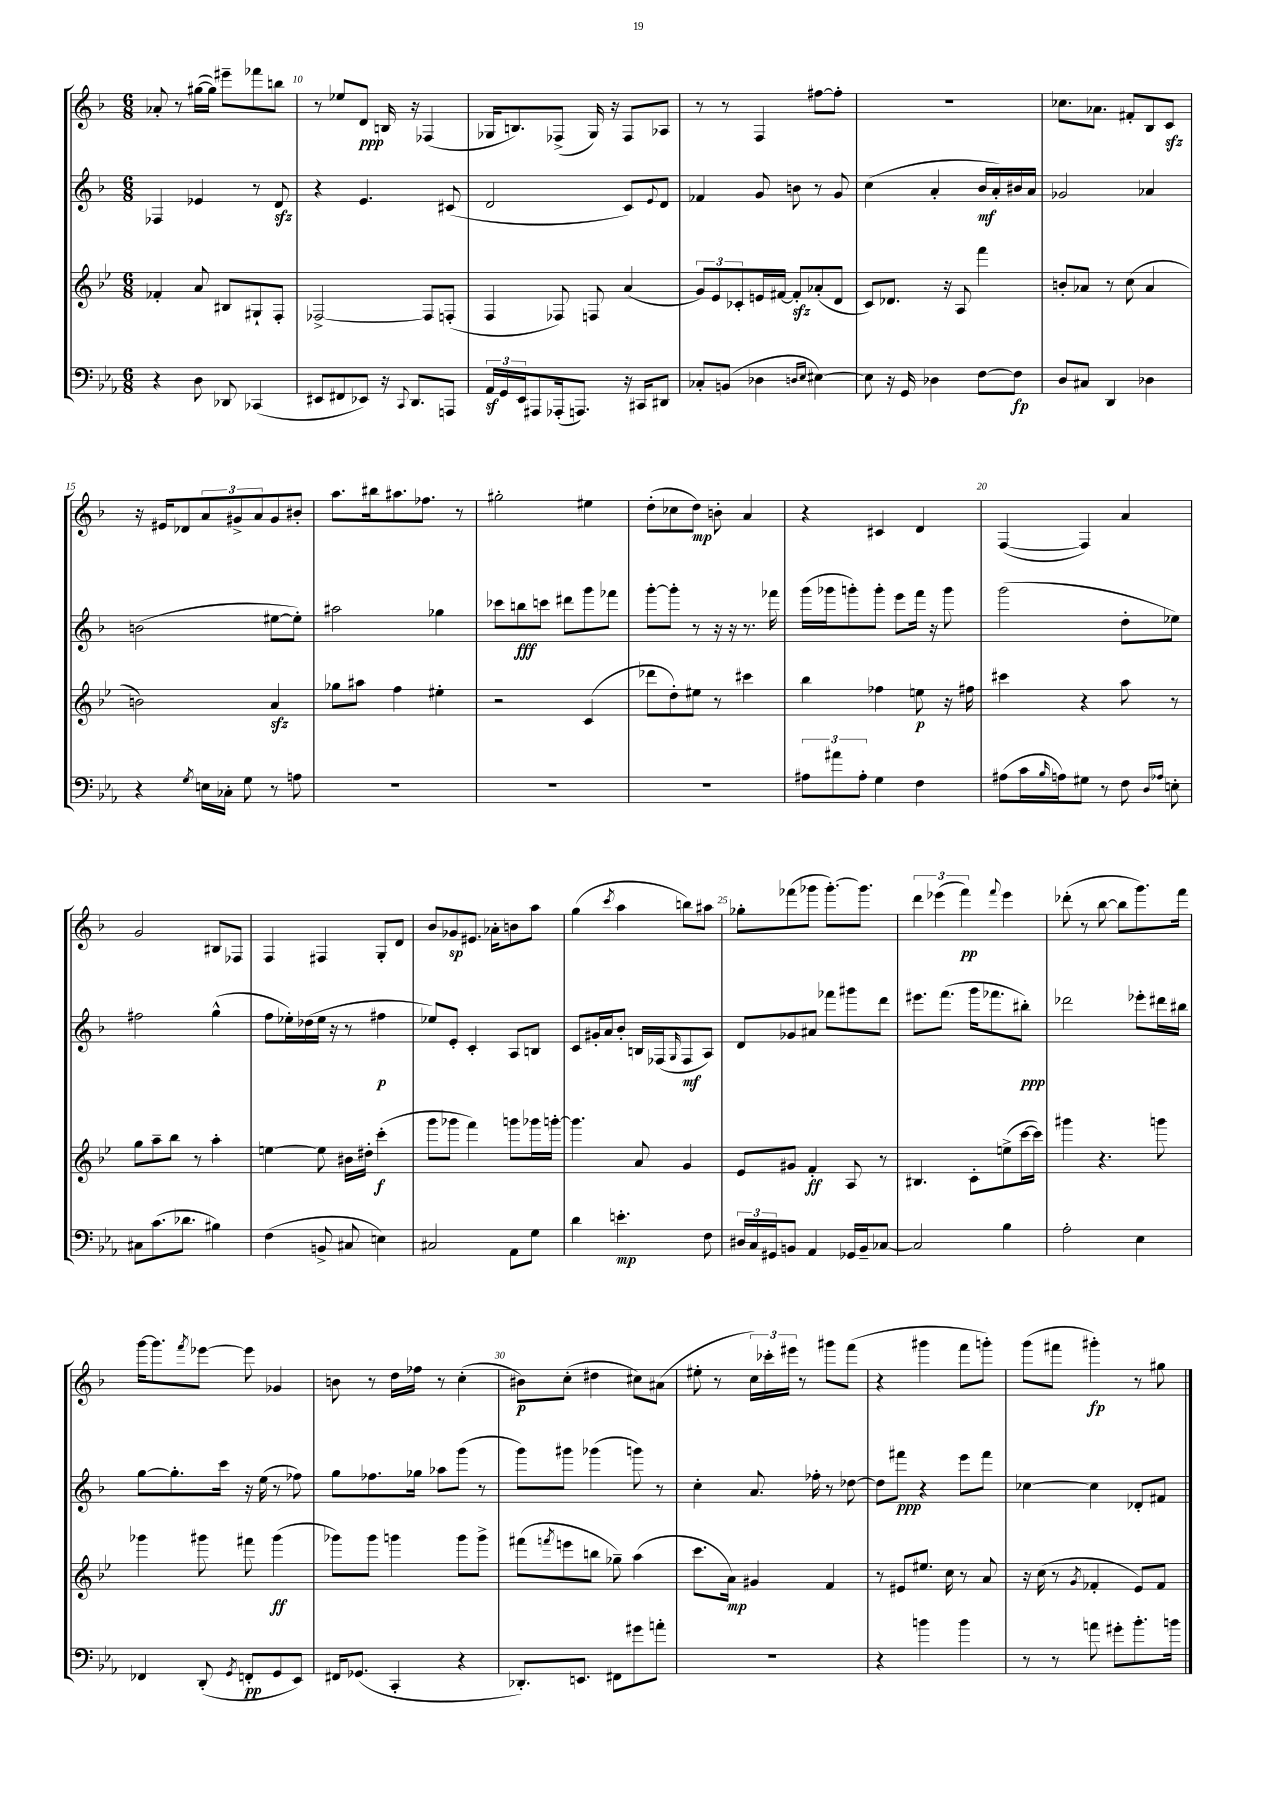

**kern	**kern	**kern	**kern
*staff4	*staff3	*staff2	*staff1
*clefF4	*clefG2	*clefG2	*clefG2
*k[b-e-a-]	*k[b-e-]	*k[b-]	*k[b-]
*M6/8	*M6/8	*M6/8	*M6/8
4r	4f-'/	4F-/	8a-'/
.	.	.	8r
8D\	8a/	4e-/	([16gg#\LL
.	.	.	16gg#\]JJ)
8DD-/	8B#/L	.	8eee#~\L
(4CC-/	8G#`/	8r	8fff-\
.	8F'/J	8d/	8bb\J
=	=	=	=
8EE#/L	[2F-^/	4r	8r
8FF#/	.	.	8ee-/L
8EE-/J)	.	4.e/	8d/J
16r	.	.	16B/
8qqCC/	.	.	.
8.DD/L	.	.	16r
.	8F-/]L	.	(4F-/
8AAA/J	(8F'/J	(8c#/	.
=	=	=	=
24AA-/LL	4F/	2d/	16G-/LK
24GG/	.	.	.
.	.	.	8.B/)
24EE-/J	.	.	.
8AAA#/	.	.	.
(16AAA-'/k	8F-/)	.	(8F-^/J
8.AAA/J)	.	.	.
.	8F/	.	16G-/)
.	.	.	16r
16r	(4a/	8c/L)	8F-/L
16CC#/LK	.	.	.
.	.	8qqe/	.
8DD#/J	.	8d/J	8A-/J
=	=	=	=
8C-'/L	12g/L)	4f-/	8r
.	12e-/	.	.
(8BB/J	.	.	8r
.	12c-'/	.	.
4D-\	16e/L	8g/	4F/
.	[16f#/JJ	.	.
.	8f#'/]L	8b\	.
16qqD/LL	.	.	.
16qqE-/JJ	.	.	.
[4E#\)	(8a-'/	8r	[8ff#\L
.	8d/J	8g/	8ff#'\]J
=	=	=	=
8E#\]	8c/L)	(4cc\	2.r
16r	8.d-/J	.	.
16GG/	.	.	.
4D-\	.	4a'/	.
.	16r	.	.
.	8A/	.	.
[8F\L	4fff\	16b-/LL	.
.	.	16a'/)	.
8F\]J	.	16b#/	.
.	.	16a/JJ	.
=	=	=	=
8D/L	8b'/L	2g-/	8.cc-\L
8C#/J	8a-/J	.	.
.	.	.	8.a-\J
4DD/	8r	.	.
.	(8cc\	.	8f#'/L
4D-\	4a-/	4a-/	8B-/
.	.	.	8c/J
=	=	=	=
4r	2b\)	(2b\	16r
.	.	.	16e#/LK
.	.	.	8d-/
8qG/	.	.	.
16E\LL	.	.	12a/
16C-'\JJ	.	.	.
.	.	.	12g#^/
8G\	.	.	.
.	.	.	12a/
8r	4a/	[8ee#\L	8g#/
8A\	.	8ee#'\]J)	8b#'/J
=	=	=	=
2.r	8gg-\L	2aa#\	8.aa\L
.	8aa#\J	.	.
.	.	.	16bb#\k
.	4ff\	.	8.aa#\
.	.	.	8.ff-\J
.	4ee#'\	4gg-\	.
.	.	.	8r
=	=	=	=
2.r	2r	8ccc-\L	2gg#'\
.	.	8bb\	.
.	.	8ccc\J	.
.	.	8ddd#\L	.
.	(4c/	8ggg\	4ee#\
.	.	8fff-\J	.
=	=	=	=
2.r	8ddd-\L	[8ggg'\L	(8dd'\L
.	8dd'\)	8ggg'\]J	8cc-\
.	8ee#\J	8r	8dd\J)
.	8r	16r	8b'\
.	.	16r	.
.	4ccc#\	8.r	4a/
.	.	16fff-\	.
=	=	=	=
12A#\L	4bb-\	(16ggg\LL	4r
.	.	16ggg-\J	.
12a#\	.	.	.
.	.	8ggg'\)	.
12A#'\J	.	.	.
4G\	4ff-\	8ggg'\J	4c#/
.	.	8eee\L	.
4F\	8ee\	16fff\Jk	4d/
.	.	16r	.
.	16r	8ggg\	.
.	16ff#\	.	.
=	=	=	=
(8A#\L	4ccc#\	(2ggg\	([4F/
16c\L	.	.	.
16qqB-/	.	.	.
16A\J)	.	.	.
8G#\J	4r	.	4F/])
8r	.	.	.
8F\	8aa\	8dd'\L	4a/
16qqD/LL	.	.	.
16qqA-/JJ	.	.	.
8E'\	8r	8ee-\J)	.
=	=	=	=
8C#\L	8gg\L	2ff#\	2g/
(8.c\	8aa~\	.	.
.	8bb-\J	.	.
8.d-\J	.	.	.
.	8r	.	.
4B#\)	4aa'\	(4gg^^\	8B#/L
.	.	.	8F-/J
=	=	=	=
(4F\	[4ee\	8ff\L	4F/
.	.	16ee-'\L)	.
.	.	(16dd-\	.
8BB^/	8ee\]	16ee-\JJ	4F#/
.	.	16r	.
8C#/	16b#\LL	8r	.
.	16dd#'\JJ	.	.
4E\)	(4ccc'\	4ff#\	8G'/L
.	.	.	8d/J
=	=	=	=
2C#/	8ggg\L	8ee-/L)	8b-/L
.	8ggg-\J	8e'/J	8g-/
.	4fff\)	4c'/	8.e#/J
.	.	.	16a-'\LK
8AA-\L	8ggg\L	8A/L	8b\
8G\J	16ggg-\L	8B/J	8aa\J
.	[16ggg'\JJ	.	.
=	=	=	=
4d\	4.ggg\]	8c/L	(4gg\
.	.	16g#'/L	.
.	.	16a/J	.
.	.	.	8qccc/
4.e'\	.	8b-'/J	4aa\
.	8a/	16B/LL	.
.	.	(16F-/J	.
.	.	16qqG/	.
.	4g/	8F-/	8bb\L)
8F\	.	8A/J)	8aa#\J
=	=	=	=
24D#/LL	8e-/L	8d/L	8gg-'\L
24C/	.	.	.
24GG#/J	.	.	.
8BB/J	8g#/J	8g-/	(8fff-\
4AA-/	4f'/	8a#/J	8ggg-\J
.	.	8fff-\L	[8.ggg-'\L)
16GG-/LL	8A/	8ggg#\	.
16BB~/J	.	.	8.ggg-\]J
[8C-/J	8r	8ddd\J	.
=	=	=	=
2C-/]	4.B#/	8.eee#\L	6ddd\
.	.	.	(6eee-\
.	.	(8.fff\J	.
.	.	.	6fff\)
.	8c'\L	16ggg\LK	.
.	.	8.fff-\	.
.	.	.	8qqfff/
4B-\	(8ee^\	.	4eee-\
.	[16ccc\L	8bb#'\J)	.
.	16ccc\]JJ)	.	.
=	=	=	=
2A-'\	4ggg#\	2ddd-\	(8ddd-'\
.	.	.	8r
.	4.r	.	[8bb-\
.	.	.	8bb-\]L
4E-\	.	8eee-'\L	8.ggg\)
.	8ggg\	16ddd#\L	.
.	.	16bb#\JJ	16fff\Jk
=	=	=	=
4FF-/	4ggg-\	[8gg\L	[16ggg\LK
.	.	.	8.ggg\]
.	.	8.gg'\]	.
.	.	.	8qfff/
(8DD'/	8ggg#\	.	[8eee-\J
.	.	16ccc\Jk	.
8qGG/	.	.	.
8FF'/L	8fff#\	16r	8eee-\]
.	.	(16ee\	.
8GG/	(4ggg#\	8r	4g-/
8EE-/J)	.	8ff-\)	.
=	=	=	=
16FF#/LK	8ggg-\L)	8gg\L	8b\
(8.GG-/J	.	.	.
.	8ggg-\J	8.ff-\	8r
4CC'/	4ggg\	.	16dd\LL
.	.	16gg-\Jk	16ff-\JJ
.	.	8aa-\L	8r
4r	8ggg\L	(8ggg\J	(4cc'\
.	8ggg^\J	8r	.
=	=	=	=
8.DD-'/L)	(8fff#\L	8ggg\L)	8b#\L)
.	8qfff/	.	.
.	8eee\	8ggg#\J	(8cc'\J
8.EE/J	.	.	.
.	8bb\J	(4ggg-\	4dd#\
8FF#\L	8gg-~\)	.	.
8g#\	(4aa\	8ggg\)	8cc#\L)
8a'\J	.	8r	(8a#\J
=	=	=	=
2.r	8.ccc\L	4cc'\	8ee#'\
.	.	.	8r
.	16a\Jk)	.	.
.	4g#/	8.a/	24cc\LL)
.	.	.	24ccc-'\
.	.	.	24eee#\JJ
.	.	.	8r
.	.	16ff-'\	.
.	4f/	8r	8ggg#\L
.	.	[8dd-\	(8fff\J
=	=	=	=
4r	8r	8dd-\]L	4r
.	8e#/L	8fff#\J	.
4b\	8.ee#/J	4r	4ggg#\
.	16cc\	.	.
4b\	8r	8eee\L	8fff\L
.	8a/	8fff#\J	8ggg'\J)
=	=	=	=
8r	16r	[4cc-\	(8ggg\L
.	(16cc\	.	.
8r	8r	.	8fff#\J
.	8qg/	.	.
8a\	4f-'/	4cc-\]	4ggg#'\)
8g#'\L	.	.	.
8.b-'\	8e-/L)	8d-'/L	8r
.	8f-/J	8f#/J	8gg#\
16b\Jk	.	.	.
==	==	==	==
*-	*-	*-	*-
